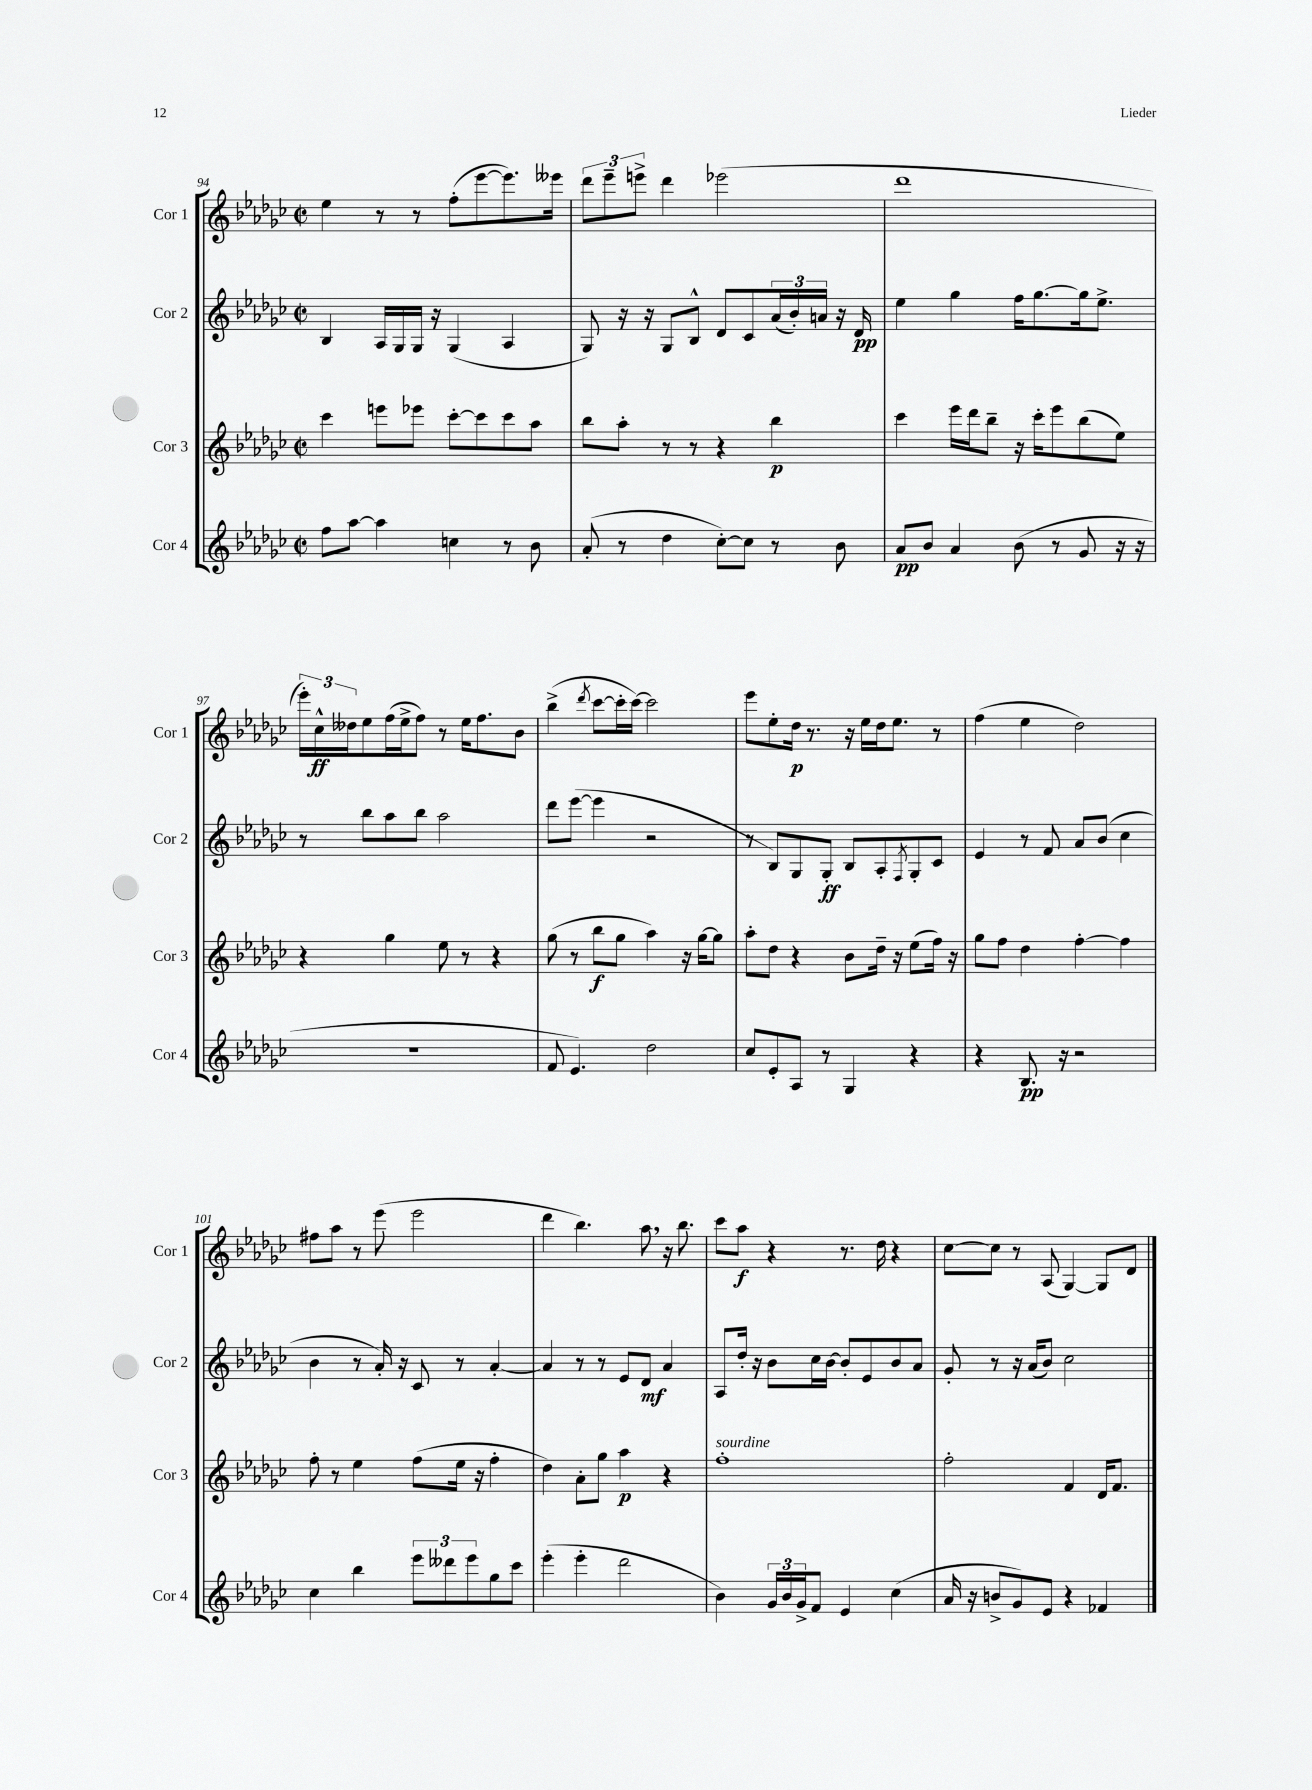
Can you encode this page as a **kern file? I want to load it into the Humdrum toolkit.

**kern	**dynam	**kern	**dynam	**kern	**dynam	**kern	**dynam
*part4	*part4	*part3	*part3	*part2	*part2	*part1	*part1
*staff4	*staff4	*staff3	*staff3	*staff2	*staff2	*staff1	*staff1
*I"Cor 4	*	*I"Cor 3	*	*I"Cor 2	*	*I"Cor 1	*
*I'Cor 4	*	*I'Cor 3	*	*I'Cor 2	*	*I'Cor 1	*
*clefG2	*	*clefG2	*	*clefG2	*	*clefG2	*
*k[b-e-a-d-g-c-]	*	*k[b-e-a-d-g-c-]	*	*k[b-e-a-d-g-c-]	*	*k[b-e-a-d-g-c-]	*
*M2/2	*	*M2/2	*	*M2/2	*	*M2/2	*
*met(c|)	*	*met(c|)	*	*met(c|)	*	*met(c|)	*
=94	=94	=94	=94	=94	=94	=94	=94
8ff\L	.	4ccc-\	.	4B-/	.	4ee-\	.
[8aa-\J	.	.	.	.	.	.	.
4aa-\]	.	8eeen\L	.	16A-/LL	.	8r	.
.	.	.	.	16G-/	.	.	.
.	.	8eee-X\J	.	16G-/JJ	.	8r	.
.	.	.	.	16r	.	.	.
4ccn\	.	[8ccc-'\L	.	(4G-/	.	(8ff'\L	.
.	.	8ccc-\]	.	.	.	[8eee-\	.
8r	.	8ccc-\	.	4A-/	.	8.eee-\])	.
8b-\	.	8aa-\J	.	.	.	.	.
.	.	.	.	.	.	16eee--X\Jk	.
=95	=95	=95	=95	=95	=95	=95	=95
(8a-'/	.	8bb-\L	.	8G-/)	.	12ddd-\L	.
.	.	.	.	.	.	12eee-~\	.
8r	.	8aa-'\J	.	16r	.	.	.
.	.	.	.	.	.	12eeen^\J	.
.	.	.	.	16r	.	.	.
4dd-\	.	8r	.	8G-/L	.	4ddd-\	.
.	.	8r	.	8B-^^/J	.	.	.
[8cc-'\L)	.	4r	.	8d-/L	.	(2eee-X\	.
8cc-\J]	.	.	.	8c-/	.	.	.
8r	.	4bb-\	p	(24a-/L	.	.	.
.	.	.	.	24b-'/)	.	.	.
.	.	.	.	24an/JJ	.	.	.
8b-\	.	.	.	16r	.	.	.
.	.	.	.	16d-/	pp	.	.
=96	=96	=96	=96	=96	=96	=96	=96
8a-/L	pp	4ccc-\	.	4ee-\	.	1ddd-	.
8b-/J	.	.	.	.	.	.	.
4a-/	.	16eee-\LL	.	4gg-\	.	.	.
.	.	16ddd-\J	.	.	.	.	.
.	.	8bb-~\J	.	.	.	.	.
(8b-\	.	16r	.	16ff\KL	.	.	.
.	.	16ccc-'\KL	.	[8.gg-\	.	.	.
8r	.	8eee-\	.	.	.	.	.
8g-/	.	(8bb-\	.	16gg-\k]	.	.	.
.	.	.	.	8.ee-^\J	.	.	.
16r	.	8ee-\J)	.	.	.	.	.
16r	.	.	.	.	.	.	.
!!LO:LB:g=z
=97	=97	=97	=97	=97	=97	=97	=97
1r	.	4r	.	8r	.	24eee-'\LL)	.
.	.	.	.	.	.	24cc-^^\	ff
.	.	.	.	.	.	24dd--X\J	.
.	.	.	.	8bb-\L	.	8ee-\	.
.	.	4gg-\	.	8aa-\	.	(16ff\L	.
.	.	.	.	.	.	16ee-^\J	.
.	.	.	.	8bb-\J	.	8ff\J)	.
.	.	8ee-\	.	2aa-\	.	8r	.
.	.	8r	.	.	.	16ee-\KL	.
.	.	.	.	.	.	8.ff\	.
.	.	4r	.	.	.	.	.
.	.	.	.	.	.	8b-\J	.
=98	=98	=98	=98	=98	=98	=98	=98
8f/	.	(8gg-\	.	8ddd-\L	.	(4bb-^\	.
4.e-/)	.	8r	.	([8eee-\J	.	.	.
.	.	.	.	.	.	8qddd-/	.
.	.	8bb-\L	f	4eee-\]	.	[8ccc-\L	.
.	.	8gg-\J	.	.	.	16ccc-'\L]	.
.	.	.	.	.	.	[16ccc-\JJ)	.
2dd-\	.	4aa-\)	.	2r	.	2ccc-\]	.
.	.	16r	.	.	.	.	.
.	.	[16gg-\KL	.	.	.	.	.
.	.	8gg-\J]	.	.	.	.	.
=99	=99	=99	=99	=99	=99	=99	=99
8cc-/L	.	8aa-'\L	.	8r	.	8eee-\L	.
8e-'/	.	8dd-\J	.	8B-/L)	.	8ee-'\	.
8A-/J	.	4r	.	8G-/	.	16dd-\Jk	p
.	.	.	.	.	.	8.r	.
8r	.	.	.	8G-'/J	ff	.	.
4G-/	.	8b-\L	.	8B-/L	.	16r	.
.	.	.	.	.	.	16ee-\LL	.
.	.	16dd-~\Jk	.	8A-'/	.	16dd-\J	.
.	.	16r	.	.	.	8.ee-\J	.
.	.	.	.	8qF/	.	.	.
4r	.	(8ee-\L	.	8G-'/	.	.	.
.	.	16ff\Jk)	.	8c-/J	.	8r	.
.	.	16r	.	.	.	.	.
=100	=100	=100	=100	=100	=100	=100	=100
4r	.	8gg-\L	.	4e-/	.	(4ff\	.
.	.	8ff\J	.	.	.	.	.
8.B-/	pp	4dd-\	.	8r	.	4ee-\	.
.	.	.	.	8f/	.	.	.
16r	.	.	.	.	.	.	.
2r	.	[4ff'\	.	8a-/L	.	2dd-\)	.
.	.	.	.	(8b-/J	.	.	.
.	.	4ff\]	.	4cc-\	.	.	.
!!LO:LB:g=z
=101	=101	=101	=101	=101	=101	=101	=101
4cc-\	.	8ff'\	.	4b-\	.	8ff#X\L	.
.	.	8r	.	.	.	8aa-\J	.
4bb-\	.	4ee-\	.	8r	.	8r	.
.	.	.	.	16a-'/)	.	(8eee-\	.
.	.	.	.	16r	.	.	.
12eee-\L	.	(8ff\L	.	8c-/	.	2eee-\	.
12ddd--X\	.	.	.	.	.	.	.
.	.	16ee-\Jk	.	8r	.	.	.
12eee-\	.	.	.	.	.	.	.
.	.	16r	.	.	.	.	.
8gg-\	.	4ff'\	.	[4a-'/	.	.	.
8ccc-\J	.	.	.	.	.	.	.
=102	=102	=102	=102	=102	=102	=102	=102
(4eee-'\	.	4dd-\)	.	4a-/]	.	4ddd-\	.
4eee-'\	.	8a-'\L	.	8r	.	4.bb-\)	.
.	.	8gg-\J	.	8r	.	.	.
2ddd-\	.	4aa-\	p	8e-/L	.	.	.
.	.	.	.	8d-/J	mf	8aa-,\	.
.	.	4r	.	4a-/	.	16r	.
.	.	.	.	.	.	8.bb-\	.
=103	=103	=103	=103	=103	=103	=103	=103
!	!	!LO:TX:a:i:t=sourdine	!	!	!	!	!
4b-\)	.	1ff'	.	8A-/L	.	8ccc-\L	.
.	.	.	.	16dd-'/Jk	.	8aa-\J	f
.	.	.	.	16r	.	.	.
24g-/LL	.	.	.	8b-\L	.	4r	.
24b-/	.	.	.	.	.	.	.
24g-^/J	.	.	.	.	.	.	.
8f/J	.	.	.	16cc-\L	.	.	.
.	.	.	.	[16b-\JJ	.	.	.
4e-/	.	.	.	8b-'/L]	.	8.r	.
.	.	.	.	8e-/	.	.	.
.	.	.	.	.	.	16dd-\	.
(4cc-\	.	.	.	8b-/	.	4r	.
.	.	.	.	8a-/J	.	.	.
=104	=104	=104	=104	=104	=104	=104	=104
16a-/	.	2ff'\	.	8g-'/	.	[8cc-\L	.
16r	.	.	.	.	.	.	.
8bn^/L	.	.	.	8r	.	8cc-\J]	.
8g-/)	.	.	.	16r	.	8r	.
.	.	.	.	(16a-/KL	.	.	.
8e-/J	.	.	.	8b-/J)	.	(8A-/	.
4r	.	4f/	.	2cc-\	.	[4G-/)	.
4f-X/	.	16d-/KL	.	.	.	8G-/L]	.
.	.	8.f/J	.	.	.	.	.
.	.	.	.	.	.	8d-/J	.
==	==	==	==	==	==	==	==
*-	*-	*-	*-	*-	*-	*-	*-
